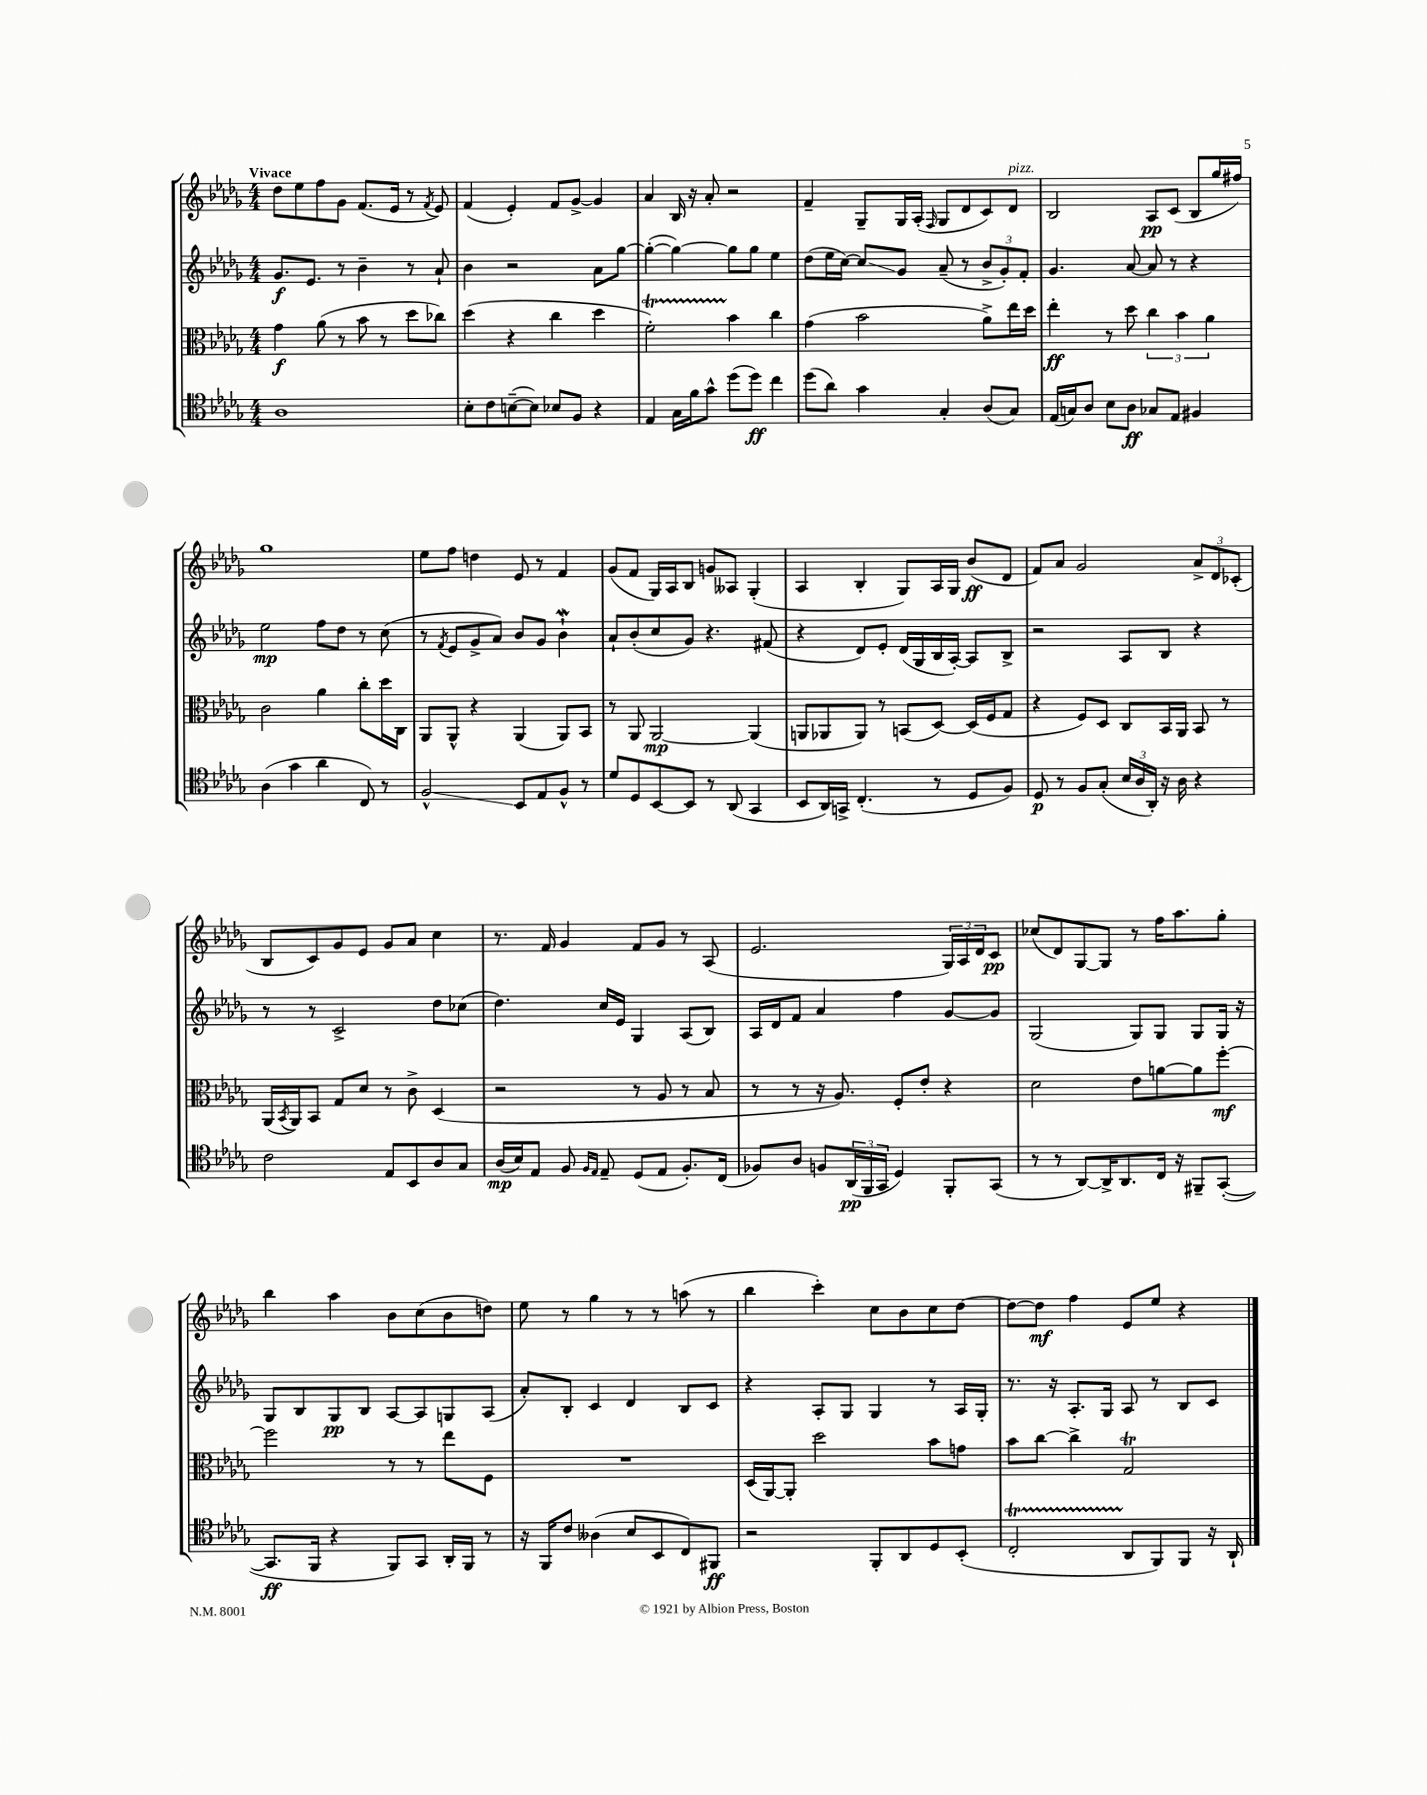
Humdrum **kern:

**kern	**kern	**kern	**kern
*staff4	*staff3	*staff2	*staff1
*clefC4	*clefC3	*clefG2	*clefG2
*k[b-e-a-d-g-]	*k[b-e-a-d-g-]	*k[b-e-a-d-g-]	*k[b-e-a-d-g-]
*M4/4	*M4/4	*M4/4	*M4/4
1A-	4g-	8.g-	8dd-
.	.	.	8ee-
.	.	8.e-	.
.	(8a-	.	8ff
.	8r	8r	8g-
.	8b-	4b-~	(8.f
.	8r	.	.
.	.	.	16e-
.	8dd-	8r	8r
.	.	.	8qf
.	8cc-)	8a-`	8e-)
=	=	=	=
8B-'	(4dd-	4b-	(4f
8c	.	.	.
([8B~	4r	2r	4e-')
8B])	.	.	.
8B-	4cc	.	8f
8F	.	.	[8g-^
4r	4dd-	8a-	4g-]
.	.	[8gg-	.
=	=	=	=
4E-	2f')	(4gg-'_	4a-
16G-	.	4gg-_)	16B-
16f	.	.	16r
8g-^^	.	.	8a-'
(8dd-	4b-	8gg-]	2r
8dd-)	.	8gg-	.
4cc	4cc	4ee-	.
=	=	=	=
(8dd-	(4g-	(8dd-	4f~
8a-)	.	16ee-	.
.	.	[16cc)	.
4g-	2b-	8cc]	8G-~
.	.	8g-	16G-
.	.	.	(16A-'
.	.	.	16qqF
4G-'	.	(8a-~	8G-
.	.	8r	8d-
(8A-	8a-^)	12b-^	8c)
.	.	12g-')	.
8G-)	16ee-	.	8d-
.	.	12f'	.
.	16dd-	.	.
=	=	=	=
(16E-	4ee-'	4.g-	2B-
16G)	.	.	.
8A-	.	.	.
8B-	8r	.	.
8A-	8dd-	[8a-	.
8G-	6cc	8a-]	8A-
8E-	.	8r	(8c
.	6b-	.	.
4F#	.	4r	8B-
.	6a-	.	.
.	.	.	16gg-
.	.	.	16ff#)
=	=	=	=
(4A-	2c	2ee-	1gg-
4g-	.	.	.
4a-	4a-	8ff	.
.	.	8dd-	.
8C)	8cc'	8r	.
8r	16dd-	(8cc	.
.	16C	.	.
=	=	=	=
2F^^	8AA-	8r	8ee-
.	.	8qf	.
.	8AA-^^	8e-	8ff
.	4r	8g-^	4dd
.	.	8a-)	.
8BB-	(4AA-	8b-	8e-
8E-	.	8g-	8r
8F^^	8AA-)	4b-`	4f
8r	8BB-	.	.
=	=	=	=
8d-	8r	8a-`	(8g-
8D-	8AA-	(8b-'	8f
[8BB-	[2AA-	8cc	16G-)
.	.	.	16A-
8BB-]	.	8g-)	8B-
8r	.	4.r	8g
(8AA-	.	.	8A--
4GG-	(4AA-]	.	(4G-'
.	.	(8f#	.
=	=	=	=
8BB-	8AA	4r	4A-
16AA-)	8AA-	.	.
16GG^	.	.	.
(4.C'	8AA-)	8d-)	4B-'
.	8r	8e-'	.
.	(8BB	(16d-	8G-)
.	.	16G-	.
8r	[8D-)	16B-	16A-
.	.	[16A-')	16G-
8D-	(16D-]	8A-]	(8b-
.	16F	.	.
8F)	8G-	8B-^	8d-
=	=	=	=
8D-	4r	2r	8f)
8r	.	.	8a-
8F	8F)	.	2g-
(8G-'	8D-	.	.
24B-	8C	8A-	.
24A-	.	.	.
24AA-')	.	.	.
16r	16BB-	8B-	.
16A-	16AA-	.	.
4r	8BB-	4r	12a-^
.	.	.	12d-
.	8r	.	.
.	.	.	(12c-'
=	=	=	=
2c	(16AA-	8r	8B-
.	8qBB-	.	.
.	16AA-)	.	.
.	8BB-	8r	8c)
.	8G-	2c^	8g-
.	8d-	.	8e-
8E-	8r	.	8g-
8BB-	8c^	.	8a-
8A-	(4D-	8dd-	4cc
8G-	.	(8cc-	.
=	=	=	=
(16A-	2r	4.dd-)	8.r
16B-)	.	.	.
8E-	.	.	.
.	.	.	16f
8F	.	.	4g-
16qqF	.	.	.
16qqE-	.	.	.
8E-~	.	16cc	.
.	.	16e-	.
(8D-	8r	4G-	8f
8E-	8A-	.	8g-
8.F')	8r	(8A-	8r
.	8B-	8B-)	(8A-
(16C	.	.	.
=	=	=	=
8F-)	8r	16A-	2.e-
.	.	16d-	.
8A-	8r	8f	.
8F	16r	4a-	.
.	8.A-)	.	.
(24AA-	.	.	.
24FF	.	.	.
24GG-	.	.	.
4D-)	8F'	4ff	.
.	8e-'	.	.
8FF'	4r	[8g-	24G-)
.	.	.	24A-
.	.	.	24d-
(8GG-	.	8g-]	8c
=	=	=	=
8r	2d-	(2G-	(8cc-
8r	.	.	8d-)
[8AA-)	.	.	[8G-
16AA-^]	.	.	8G-]
8.AA-	.	.	.
.	8e-	8G-)	8r
16C	[8a	8G-	16ff
16r	.	.	8.aa-
8FF#~	8a]	8G-	.
([8GG-'	[8ff'	16G-	8gg-'
.	.	16r	.
=	=	=	=
8.GG-]	2ff]	8G-	4bb-
.	.	8B-	.
16FF	.	.	.
4r	.	8G-	4aa-
.	.	8B-	.
8FF)	8r	[8A-	8b-
8GG-	8r	8A-]	(8cc
16AA-'	8ee-	8G	8b-
16FF	.	.	.
8r	8F	(8A-	8dd)
=	=	=	=
16r	1r	8a-')	8ee-
16FF	.	.	.
8c	.	8B-'	8r
(4A--	.	4c	4gg-
8B-	.	4d-	8r
8BB-	.	.	8r
8C)	.	8B-	(8aa
8FF#	.	8c	8r
=	=	=	=
2r	(16D-	4r	4bb-
.	[16AA-)	.	.
.	8AA-']	.	.
.	2dd-	8A-'	4ccc')
.	.	8G-	.
8FF'	.	4G-	8cc
8AA-	.	.	8b-
8D-	8b-	8r	8cc
(8BB-'	8g	16A-	[8dd-
.	.	16G-'	.
=	=	=	=
2C'	8b-	8.r	8dd-_
.	[8cc	.	8dd-]
.	.	16r	.
.	4cc^]	8.A-'	4ff
.	.	16G-	.
8AA-	2G-	8A-	8e-
8FF)	.	8r	8ee-
8FF	.	8B-	4r
16r	.	8c	.
16AA-`	.	.	.
==	==	==	==
*-	*-	*-	*-
